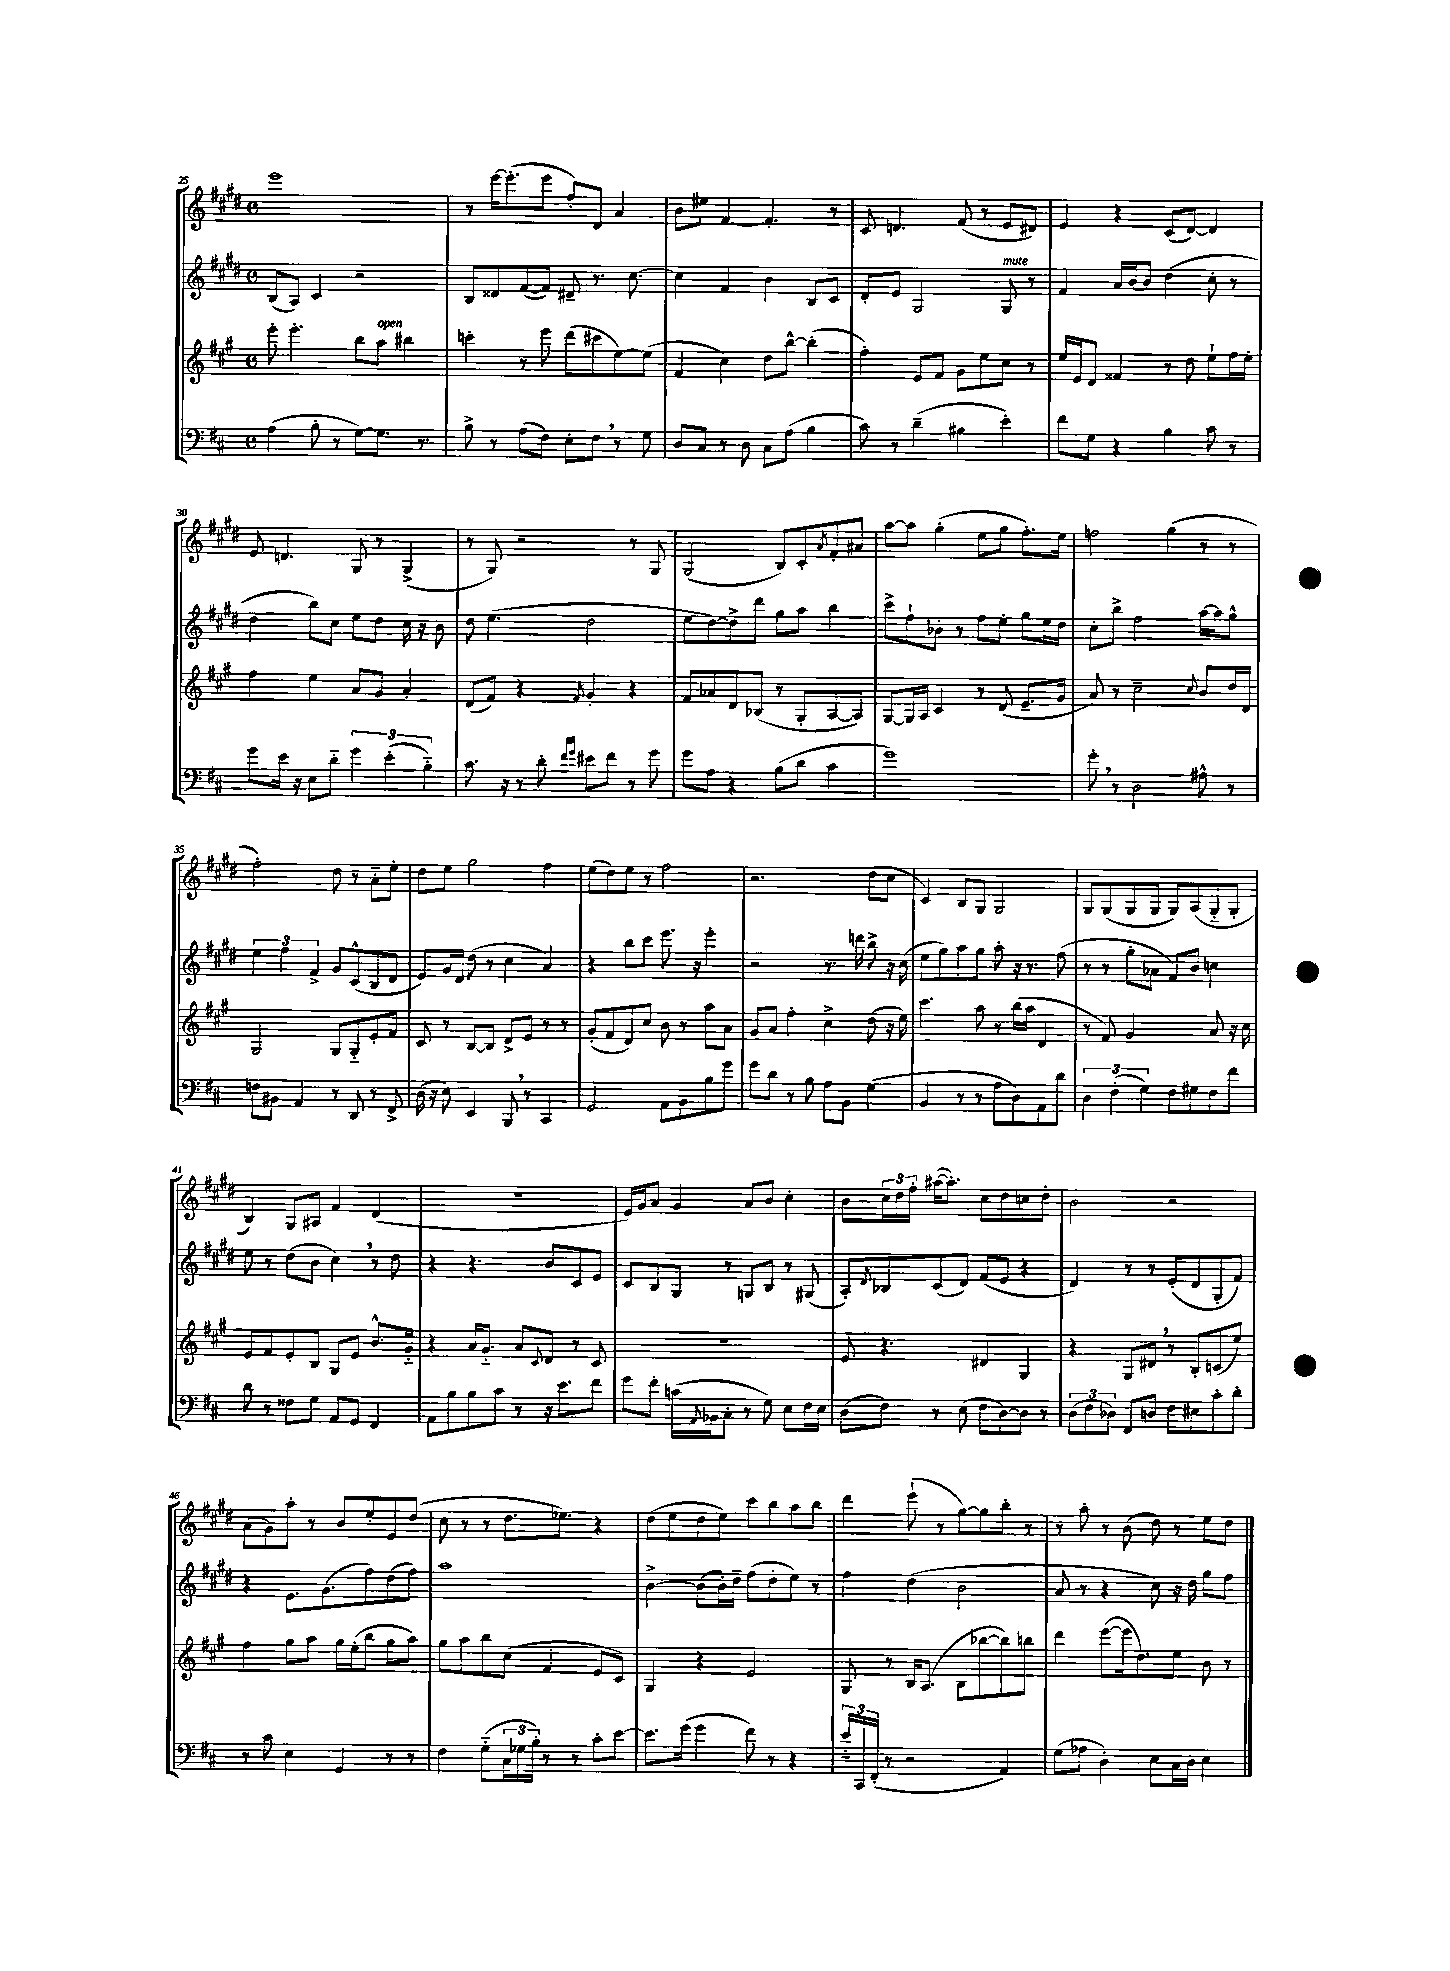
<<
\new StaffGroup <<
\new Staff = "s0" {
    \clef treble \key e \major \defaultTimeSignature \time 4/4
    e'''1 |
    r8 e'''16~ e'''8.-.( e'''8 fis''8-.) dis'8 a'4 |
    b'8 eis''8 fis'4~ fis'4.-. r8 |
    cis'8 d'4. fis'8( r8 e'8 dis'8) |
    e'4 r4 cis'8( dis'8~) dis'4 |
    e'8 d'4. gis8 r8 gis4->( |
    r8 gis8) r2 r8 gis8 |
    gis2( b8) cis'8-. \acciaccatura { a'8 } fis'8-. ais'8 |
    a''8~ a''8 gis''4-.( e''8 gis''8 fis''8.-.) e''16 |
    f''2 gis''4( r8 r8 |
    fis''2-.) dis''8 r8 a'8-_ e''8-. |
    dis''8 e''8 gis''2 fis''4 |
    e''8( dis''8) e''8 r8 fis''2 |
    r2. dis''8( cis''8 |
    cis'4) b8 gis8 gis2 |
    gis8 gis8( gis8 gis8 gis8) a8( gis8-_ gis8-. |
    b4) gis8 ais8 fis'4 dis'4( |
    R1 |
    e'16) gis'16 a'8 gis'4 a'8 b'8 cis''4-. |
    b'8 \tuplet 3/2 { cis''16 dis''16 fis''16-. } ais''16~( ais''8.-.) cis''8 dis''8 c''8 dis''8-. |
    b'2 r2 |
    a'8( gis'8) a''8-. r8 b'8 e''8-. e'8 dis''8( |
    cis''8 r8 r8 dis''8. ees''8.) r4 |
    dis''8( e''8 dis''8 e''8) cis'''8 b''8 a''8 b''8 |
    dis'''4 e'''8-!( r8 gis''8~) gis''8 b''8-. r8 |
    r8 a''8-. r8 b'8( dis''8) r8 e''8 dis''8 \bar "|." |
}
\new Staff = "s1" {
    \clef treble \key e \major \defaultTimeSignature \time 4/4
    b8( a8) cis'4 r2 |
    b8 disis'8 fis'8~( fis'8) dis'8-- r8. cis''8.~ |
    cis''4 fis'4 b'4 b8 cis'8 |
    dis'8-. e'8 gis2 gis8^\markup { \italic "mute" } r8 |
    fis'4 a'16 b'16~ b'8 dis''4( cis''8-. r8 |
    dis''4 b''8) cis''8 e''8 dis''8 cis''16 r16 b'8 |
    dis''8 e''4.( dis''2 |
    e''8 dis''8~) dis''8-> dis'''8 gis''8 a''8 b''4 |
    cis'''8-> fis''8-! bes'8-. r8 fis''8 e''8-. gis''8 e''16 dis''16 |
    cis''8-. b''8-> fis''2 a''16~ a''16 gis''8-^ |
    \tuplet 3/2 { e''4 fis''4 fis'4-> } gis'8 cis'8-^( b8 dis'8 |
    e'8) gis'16 dis'16 dis''8( r8 cis''4 a'4) |
    r4 b''8 cis'''8 e'''8. r16 e'''4-. |
    r2 r8. d'''16 b''8-> r16 cis''16( |
    e''8 gis''8) a''8 gis''8 a''8-. r16 r8. fis''8( |
    r8 r8 gis''8-. aes'8 fis'8) b'8 c''4 |
    e''8 r8 dis''8( b'8 cis''4) \breathe r8 dis''8 |
    r4 r4. b'8 cis'8 e'8 |
    cis'8 b8 gis8 r8 g8 b8 r8 gis8( |
    a8-.) \acciaccatura { dis'8 } bes8 cis'8( dis'8) fis'8( e'8 r4 |
    dis'4) r8 r8 e'8-.( dis'8 gis8-. fis'8) |
    r4 e'8. gis'8.( fis''8) dis''8( fis''8) |
    a''1 |
    b'4~-> b'8( b'16-.) dis''16-- fis''8( dis''8-. e''8) r8 |
    fis''4 dis''4( b'2 |
    a'8 r8 r4 cis''8) r16 dis''16 gis''8 fis''8 \bar "|." |
}
\new Staff = "s2" {
    \clef treble \key a \major \defaultTimeSignature \time 4/4
    e'''8-. e'''4.-. b''8 a''8^\markup { \italic "open" } bis''4 |
    c'''4-. r8 e'''8 d'''8( cis'''8 e''8~) e''8( |
    fis'4 cis''4) d''8 b''8~-^ b''4-.( |
    fis''4-.) e'8 fis'8 gis'8 e''8 cis''8 r8 |
    e''16 e'16 d'8 fisis'4 r8 d''8 e''8-! fis''16 e''16-. |
    fis''4 e''4 a'8 gis'8 a'4-. |
    d'8( fis'8) r4 \acciaccatura { fis'8 } gis'4-. r4 |
    fis'8 aes'8 d'8 bes8( r8 gis8-. a8~ a8) |
    gis8~ gis16 a16 cis'4 r8 d'8( e'8.-- gis'16 |
    a'8) r8 cis''2-- \appoggiatura { cis''8 } b'8 d''16 d'16 |
    gis2 gis8 gis8-_ e'8-. fis'8 |
    cis'8 r8 b8~ b8 d'8-> e'8 r8 r8 |
    gis'8-.( fis'8 d'8) cis''8 b'8 r8 a''8 a'8 |
    gis'8 a'8 fis''4-. cis''4-> d''8( r16 e''16) |
    cis'''4. a''8 r8 b''16( a''16 d'4 |
    r8 fis'8) gis'2 a'8 r16 cis''16 |
    e'8 fis'8 e'8-. b8 gis8 e'8 b'8.-^ gis'16-_ |
    r4 a'16 gis'8.-_ a'8 \appoggiatura { cis'8 } d'8 r8 cis'8 |
    R1 |
    e'8 r4. dis'4 gis4 |
    r4 gis8 dis'8 \breathe r8 b8-. c'8( e''8) |
    fis''4 gis''8 a''8 gis''16 e''16-.( b''8 gis''8 a''8) |
    gis''8 a''8 b''8 cis''8( fis'4 e'8 cis'8) |
    gis4 r4 e'2 |
    gis8 r8 b16 a8.( b8 bes''8~ bes''8) b''8 |
    d'''4 e'''8~( e'''16 d''8.) e''8 b'8 r8 \bar "|." |
}
\new Staff = "s3" {
    \clef bass \key d \major \defaultTimeSignature \time 4/4
    a4( b8-. r8 g8~) g8. r8. |
    b8-> r8 a8( fis8) e8-. fis8 \breathe r8 g8 |
    d8 cis8 r8 d8 cis8 a8( b4 |
    cis'8) r8 d'4--( bis4 e'4-.) |
    fis'8 g8 r4 b4 cis'8 r8 |
    g'8 e'16 r16 e8 d'8-_ \tuplet 3/2 { g'4 e'4-.( b4-_) } |
    cis'8. r16 r8 d'8-. \grace { fis'16 g'16 } eis'8 fis'8 r8 g'8 |
    g'8 a8 r4 b8( d'8 cis'4 |
    g'1) |
    g'8-. \breathe r8 d2 ais8-^ r8 |
    f8 bis,8 a,4 r8 d,8 r8 fis,8-> |
    d16( r16 e8) e,4 b,,8 \breathe r8 cis,4 |
    g,2 a,8 b,8 b8 g'8 |
    g'8 d'8 r8 b8 a8 b,8 g4( |
    b,4 r8 r8 a8 d8) a,8 d'8 |
    \tuplet 3/2 { d4 fis4-.( g4) } fis8 gis8 fis8 fis'8 |
    d'8 r8 fisis8 g8 a,8 g,8 fis,4 |
    a,8 b8 b8 cis'8 r8 r16 e'8. fis'8 |
    g'8 fis'8-. c'16( \appoggiatura { a,8 } bes,16 cis8-. r8 g8) e8 fis16 e16 |
    d8( fis8) r8 e8( fis8 d8~) d8 r8 |
    \tuplet 3/2 { d8( fis8 des8) } fis,8 d8 fis8 eis8 cis'8-. d'8-. |
    r8 cis'8 e4 g,4 r8 r8 |
    fis4 g8-_( \tuplet 3/2 { cis16 ges16 b16-.) } r8 r8 cis'8-. e'8~ |
    e'8. g'16( g'4 fis'8) r8 r4 |
    \tuplet 3/2 { e'16-_ cis,16 fis,16-.( } r8 r2 a,4) |
    g8( aes8 d4-.) e8 cis16 d16 e4 \bar "|." |
}
>>
>>
\layout { \context { \Score currentBarNumber = #25 } }
